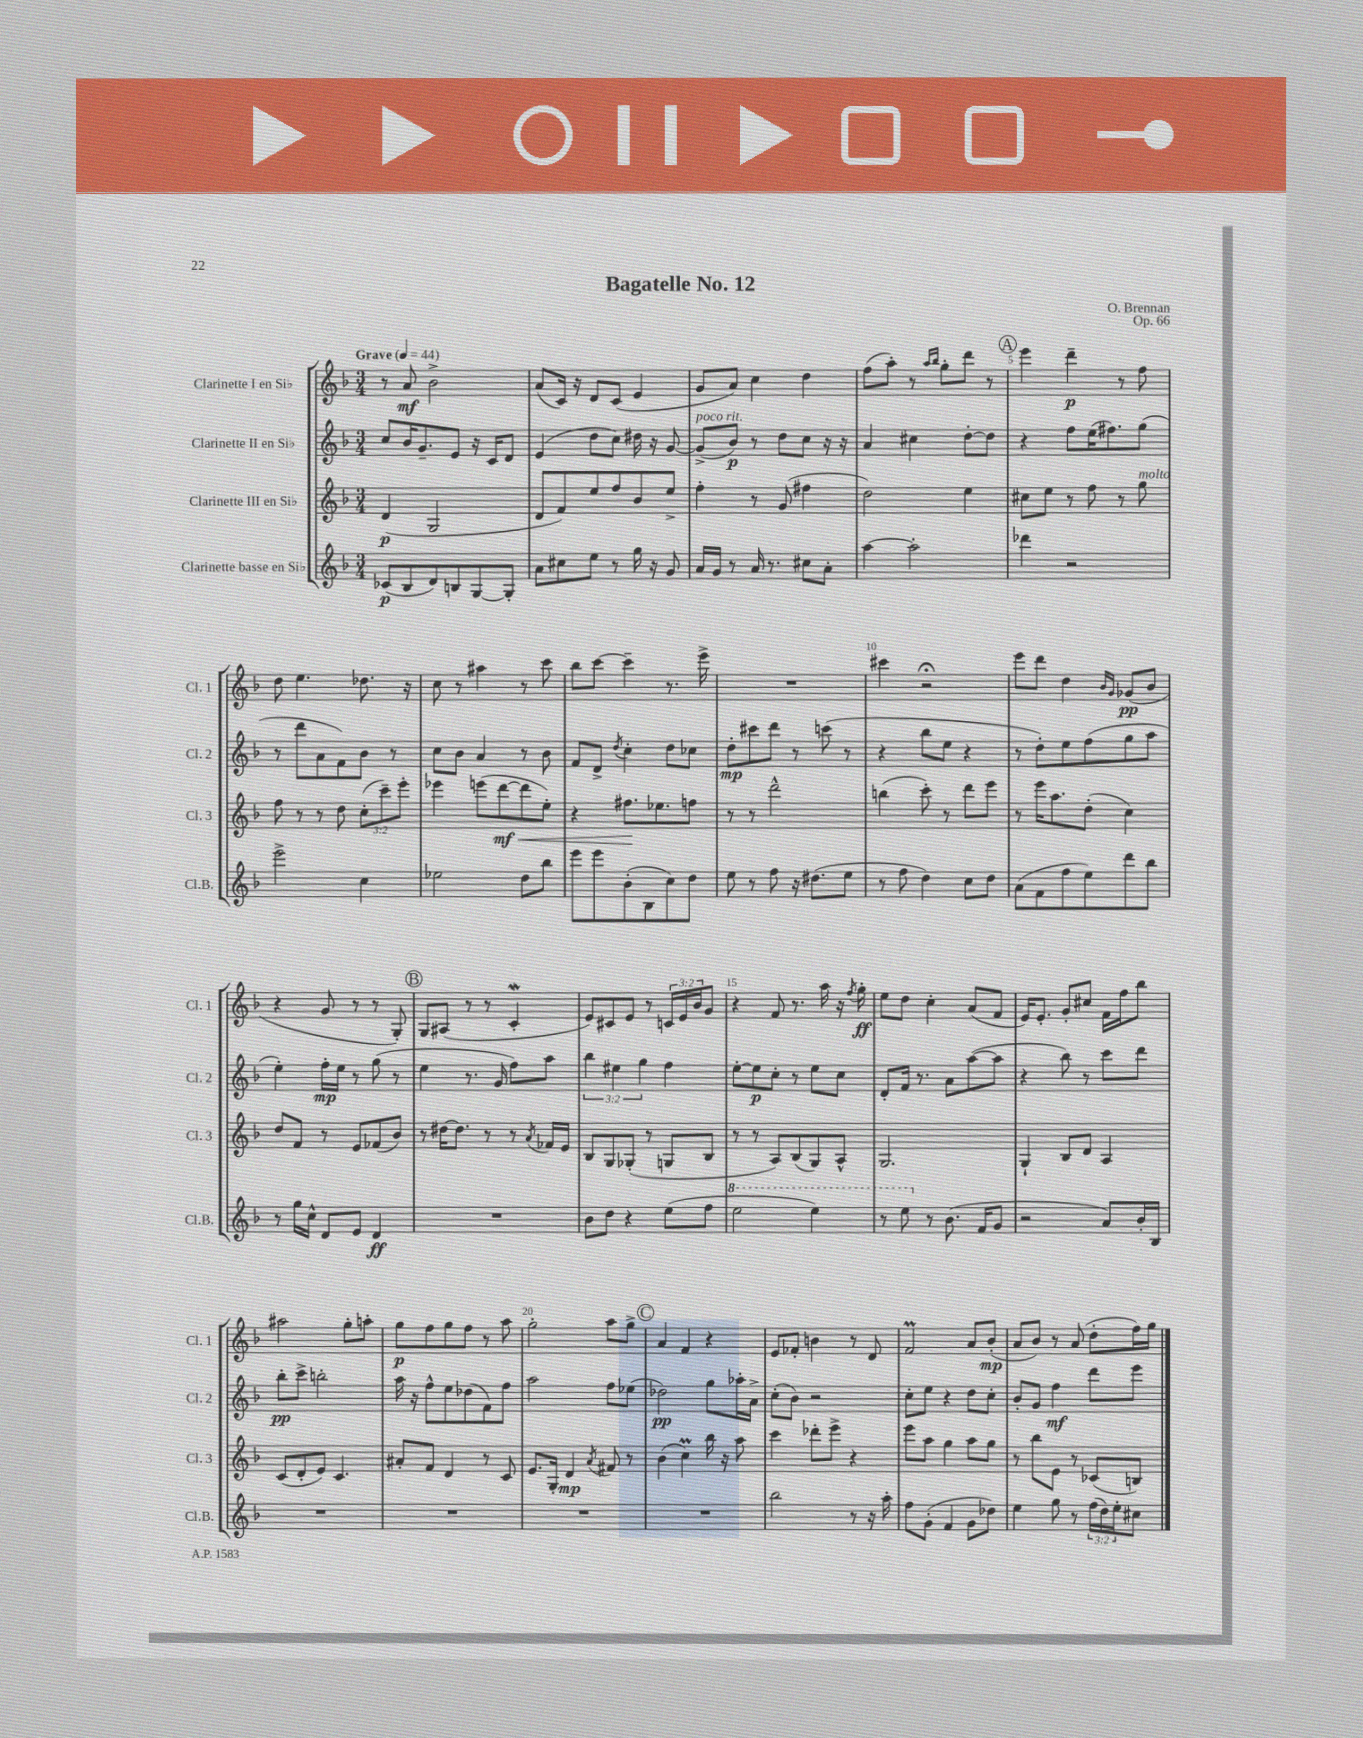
\header { title = "Bagatelle No. 12" composer = "O. Brennan" opus = "Op. 66" }
<<
\new StaffGroup <<
\new Staff = "s0" \with { instrumentName = "Clarinette I en Sib" shortInstrumentName = "Cl. 1" } {
    \clef treble \key f \major \numericTimeSignature \time 3/4 \override Staff.TupletNumber.text = #tuplet-number::calc-fraction-text \tempo "Grave" 4 = 44
    r8 a'8\mf bes'2-> |
    a'8( c'16) r16 d'8 c'8( e'4 |
    g'8 a'8) c''4 d''4 |
    f''8( a''8-.) r8 \grace { a''16 bes''16 } g''8-. d'''8 r8 |
    \mark \markup { \circle "A" } e'''4 d'''4--\p r8 f''8 |
    d''8 e''4. des''8. r16 |
    c''8 r8 ais''4 r8 c'''8 |
    bes''8 c'''8~ c'''4-- r8. e'''16-> |
    R2. |
    cis'''4 r2\fermata |
    e'''8 d'''8 d''4 \grace { bes'16 g'16 } ges'8\pp( bes'8 |
    r4 g'8 r8 r8 g8-.) |
    \mark \markup { \circle "B" } g8 ais8( r8 r8 c'4-.\mordent |
    e'8) cis'8 e'8 r8 \tuplet 3/2 { c'16 e'16 bes'16 } g'8 |
    r4 f'8 r8. a''16 r16 \acciaccatura { f''8 } g''16-.\ff |
    e''8 d''8 c''4-. a'8( f'8 |
    e'16) e'8.-. g'8-. cis''8 f'16 f''16 bes''8 |
    ais''2 g''8-. a''8-. |
    g''8\p f''8 g''8 f''8 r8 a''8 |
    g''2-. a''8 g''8-> |
    \mark \markup { \circle "C" } a'4 f'4 r4 |
    e'8 fes'8-. b'4 r8 d'8 |
    f'2\prall a'8 bes'8-.\mp( |
    a'8 bes'8) r8 a'8( d''8-. f''16) g''16 \bar "|." |
}
\new Staff = "s1" \with { instrumentName = "Clarinette II en Sib" shortInstrumentName = "Cl. 2" } {
    \clef treble \key f \major \numericTimeSignature \time 3/4 \override Staff.TupletNumber.text = #tuplet-number::calc-fraction-text
    c''8 bes'16 g'8.-- e'8 r16 c'16 d'8 |
    e'4( d''8 c''8) dis''16 r16 g'8~ |
    g'8->^\markup { \italic "poco rit." }( bes'8\p) r8 d''8 c''8 r16 r16 |
    a'4 cis''4 d''8~-. d''8 |
    \mark \markup { \circle "A" } r4 f''8 e''16( fis''8.) g''8( |
    r8 d'''8 a'8 f'8) bes'8 r8 |
    c''8 bes'8 a'4 r8 bes'8 |
    f'8 d'8-> \acciaccatura { d''8 } c''4-. d''8 ces''8 |
    d''8-.\mp cis'''8 d'''8 r8 c'''8( r8 |
    r4 bes''8 e''8 r4 |
    r8 d''8-.) e''8 f''8( g''8 a''8 |
    e''4-.) f''16-.\mp e''16 r8 g''8( r8 |
    \mark \markup { \circle "B" } e''4 r8. g'16 f''8) a''8 |
    \tuplet 3/2 { bes''4 eis''4 g''4 } f''4 |
    e''8~-. e''8\p c''8-. r8 e''8 c''8 |
    d'8-. f'16 r8. a'8 a''8~( a''8 |
    r4 bes''8) r8 c'''8 d'''8 |
    bes''8-.\pp c'''8-> b''2-. |
    a''16 r16 f''8-^ e''8 des''8( f'8) f''8 |
    a''2 f''8 ees''8( |
    \mark \markup { \circle "C" } des''2\pp) g''8 aes''16-. a'16-> |
    c''8-.( bes'8) r2 |
    c''8-. e''8 r4 d''8 c''8-. |
    bes'8-. g'8 f''4\mf d'''8 e'''8 \bar "|." |
}
\new Staff = "s2" \with { instrumentName = "Clarinette III en Sib" shortInstrumentName = "Cl. 3" } {
    \clef treble \key f \major \numericTimeSignature \time 3/4 \override Staff.TupletNumber.text = #tuplet-number::calc-fraction-text
    d'4\p( g2 |
    d'8 f'8) e''8 f''8 bes'8 e''8-> |
    f''4-. r8 g'8( fis''4 |
    d''2) e''4 |
    \mark \markup { \circle "A" } cis''8 e''8 r8 f''8 r8 g''8^\markup { \italic "molto" } |
    f''8 r8 r8 d''8 \tuplet 3/2 { c''8-.( c'''8--) e'''8-. } |
    ees'''4 e'''8( d'''8~\mf\< d'''8 e''8-.) |
    r4 fis''8.\! ees''8. f''8 |
    r8 r8 d'''2-^ |
    b''4( c'''8-.) r8 d'''8 e'''8 |
    r8 e'''16 a''8. d''8-.( c''4) |
    d''8 f'8 r8 e'8 fes'8( bes'8) |
    \mark \markup { \circle "B" } r8 dis''16~ dis''8. r8 r8 \acciaccatura { a'8 } fes'16 e'16 |
    bes8 g8 ges8-.( r8 g8 bes8 |
    r8 r8 a8) bes8( g8) a8-^ |
    g2. |
    g4-! bes8 d'8 a4 |
    c'8( d'8-. e'8) c'4. |
    ais'8-. f'8 d'4 r8 c'8 |
    e'8. g16-. d'4\mp \acciaccatura { a'8 } fis'8 r8 |
    \mark \markup { \circle "C" } bes'4( c''4\prall) bes''16 r16 a''8 |
    c'''4 des'''8-. e'''8-> r4 |
    e'''8 a''8 g''4 a''8 g''8 |
    r8 bes''8 e'8 r8 ces'8( b8) \bar "|." |
}
\new Staff = "s3" \with { instrumentName = "Clarinette basse en Sib" shortInstrumentName = "Cl.B." } {
    \clef treble \key f \major \numericTimeSignature \time 3/4 \override Staff.TupletNumber.text = #tuplet-number::calc-fraction-text
    ces'8\p( bes8 d'8) b8 g8~ g8-. |
    a'8 cis''8 e''8 r8 g''16 r16 g'8 |
    a'16 g'16 r8 a'16 r8. cis''8 a'8-. |
    a''4~ a''2-. |
    \mark \markup { \circle "A" } des'''4 r2 |
    e'''2-> c''4 |
    ees''2 d''8 bes''8 |
    e'''8 e'''8 bes'8-.( bes8 c''8) d''8 |
    e''8 r8 f''8 r16 dis''8.( e''8 |
    r8 f''8 d''4) c''8 d''8 |
    a'8( f'8 f''8 e''8) d'''8 bes''8 |
    r8 g''16 c''16-^ d'8 e'8 d'4\ff |
    \mark \markup { \circle "B" } R2. |
    bes'8 d''8 r4 e''8( f''8 |
    \ottava #1 e'''2 e'''4) |
    r8 e'''8 \ottava #0 r8 bes'8.( f'16 g'8 |
    r2 a'8) bes'16-. bes16 |
    R2. |
    R2. |
    R2. |
    \mark \markup { \circle "C" } R2. |
    bes''2 r8 r16 a''16-. |
    f''8 g'8-.( f'4 g'8 des''8) |
    e''4 g''8 r8 \tuplet 3/2 { f''16( d''16) e''16-. } cis''8 \bar "|." |
}
>>
>>
\layout { \context { \Score \override BarNumber.break-visibility = ##(#f #t #t) barNumberVisibility = #(every-nth-bar-number-visible 5) } }
